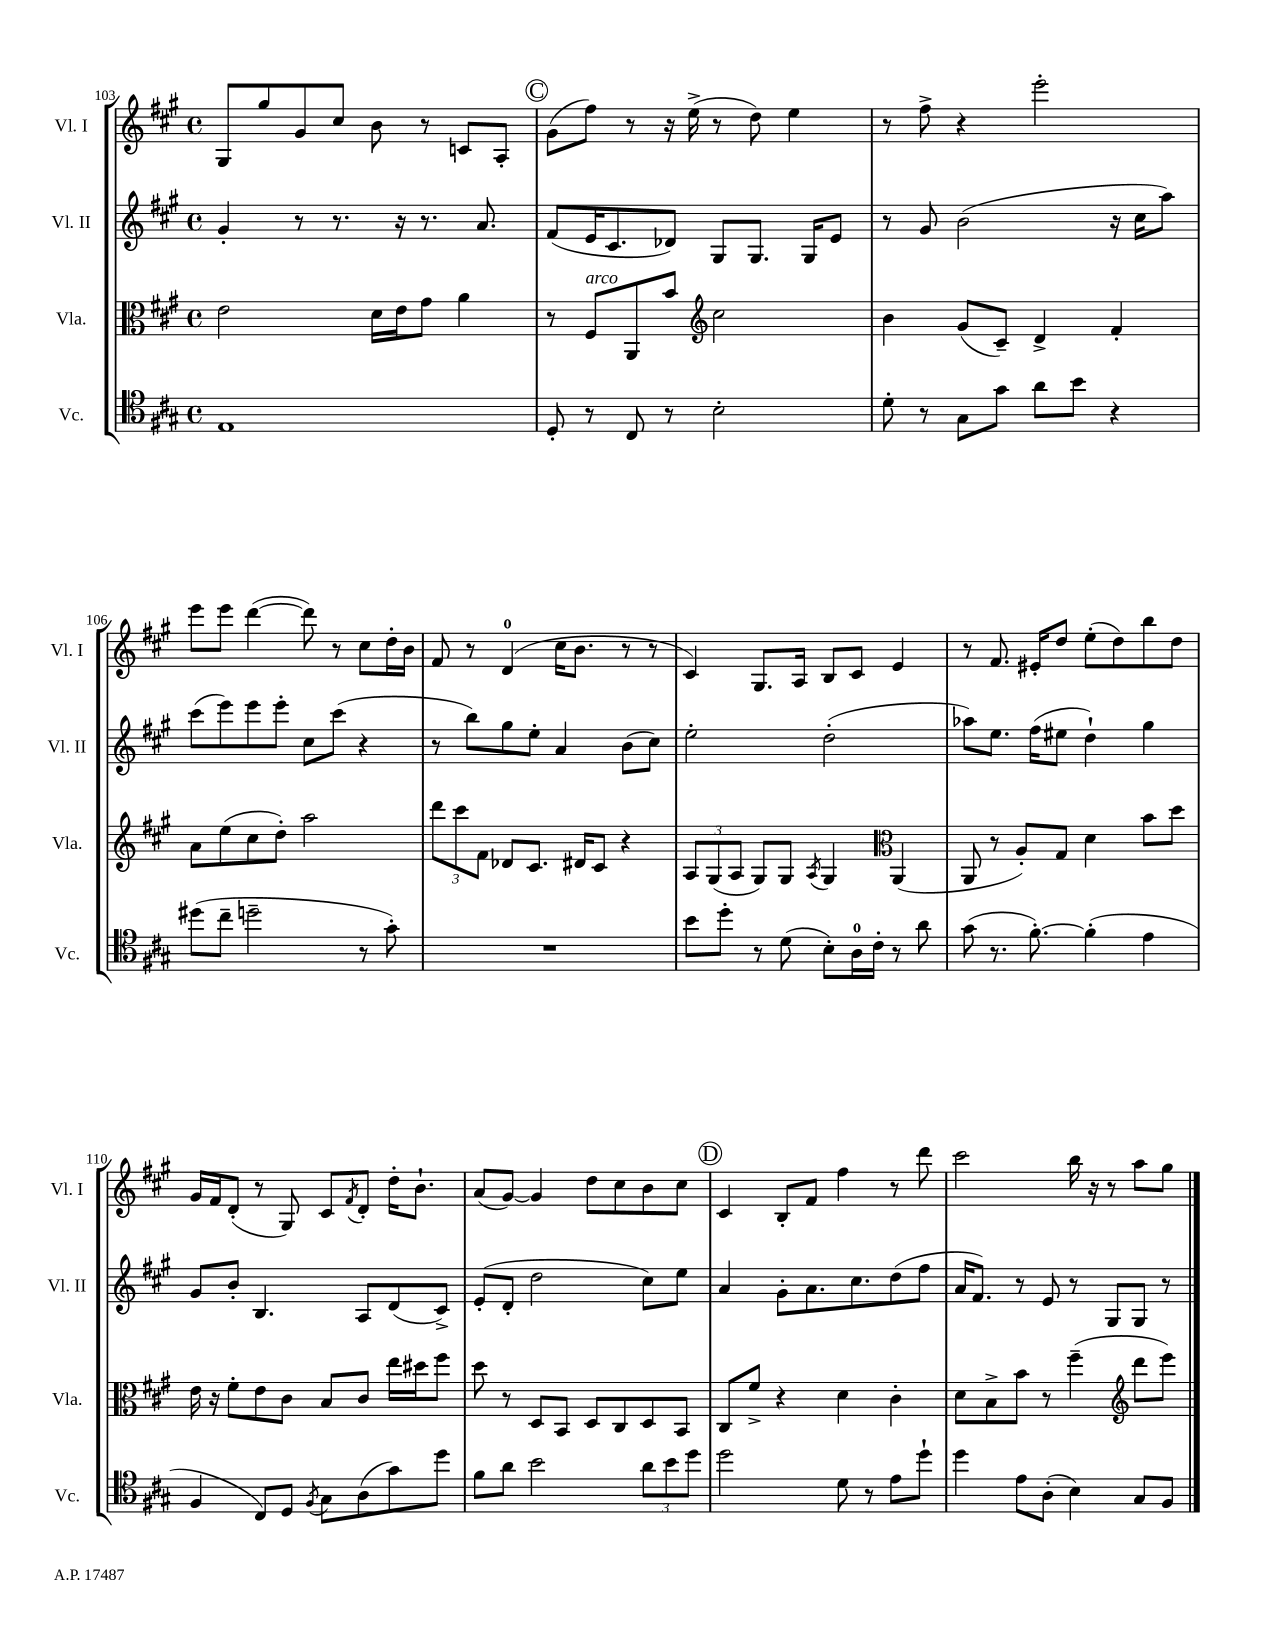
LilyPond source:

<<
\new StaffGroup <<
\new Staff = "s0" \with { instrumentName = "Vl. I" shortInstrumentName = "Vl. I" } {
    \clef treble \key a \major \defaultTimeSignature \time 4/4
    gis8 gis''8 gis'8 cis''8 b'8 r8 c'8 a8-. |
    \mark \markup { \circle "C" } gis'8( fis''8) r8 r16 e''16->( r8 d''8) e''4 |
    r8 fis''8-> r4 e'''2-. |
    e'''8 e'''8 d'''4~( d'''8) r8 cis''8 d''16-. b'16 |
    fis'8 r8 d'4-0( cis''16 b'8. r8 r8 |
    cis'4) gis8. a16 b8 cis'8 e'4 |
    r8 fis'8. eis'16-. d''8 e''8-.( d''8) b''8 d''8 |
    gis'16 fis'16 d'8-.( r8 gis8) cis'8 \acciaccatura { fis'8 } d'8-. d''16-. b'8.-! |
    a'8( gis'8~) gis'4 d''8 cis''8 b'8 cis''8 |
    \mark \markup { \circle "D" } cis'4 b8-. fis'8 fis''4 r8 d'''8 |
    cis'''2 b''16 r16 r8 a''8 gis''8 \bar "|." |
}
\new Staff = "s1" \with { instrumentName = "Vl. II" shortInstrumentName = "Vl. II" } {
    \clef treble \key a \major \defaultTimeSignature \time 4/4
    gis'4-. r8 r8. r16 r8. a'8. |
    \mark \markup { \circle "C" } fis'8( e'16 cis'8. des'8) gis8 gis8. gis16 e'8 |
    r8 gis'8 b'2( r16 cis''16 a''8) |
    cis'''8( e'''8) e'''8 e'''8-. cis''8 cis'''8( r4 |
    r8 b''8) gis''8 e''8-. a'4 b'8( cis''8) |
    e''2-. d''2-.( |
    aes''8) e''8. fis''16( eis''8 d''4-!) gis''4 |
    gis'8 b'8-. b4. a8 d'8( cis'8->) |
    e'8-.( d'8-. d''2 cis''8) e''8 |
    \mark \markup { \circle "D" } a'4 gis'8-. a'8. cis''8. d''8( fis''8 |
    a'16 fis'8.) r8 e'8 r8 gis8 gis8 r8 \bar "|." |
}
\new Staff = "s2" \with { instrumentName = "Vla." shortInstrumentName = "Vla." } {
    \clef alto \key a \major \defaultTimeSignature \time 4/4
    e'2 d'16 e'16 gis'8 a'4 |
    \mark \markup { \circle "C" } r8 fis8^\markup { \italic "arco" } a,8 b'8 \clef treble cis''2 |
    b'4 gis'8( cis'8--) d'4-> fis'4-. |
    a'8 e''8( cis''8 d''8-.) a''2 |
    \tuplet 3/2 { d'''8 cis'''8 fis'8 } des'8 cis'8. dis'16 cis'8 r4 |
    \tuplet 3/2 { a8 gis8( a8 } gis8) gis8 \acciaccatura { a8 } gis4 \clef alto a,4( |
    a,8 r8 a8-.) gis8 d'4 b'8 d''8 |
    e'16 r16 fis'8-. e'8 cis'8 b8 cis'8 e''16 dis''16 fis''8 |
    d''8 r8 d8 b,8 d8 cis8 d8 b,8 |
    \mark \markup { \circle "D" } cis8 fis'8-> r4 d'4 cis'4-. |
    d'8 b8-> b'8 r8 fis''4--( \clef treble d'''8 e'''8) \bar "|." |
}
\new Staff = "s3" \with { instrumentName = "Vc." shortInstrumentName = "Vc." } {
    \clef tenor \key a \major \defaultTimeSignature \time 4/4
    e1 |
    \mark \markup { \circle "C" } d8-. r8 cis8 r8 b2-. |
    d'8-. r8 gis8 gis'8 a'8 b'8 r4 |
    dis''8( cis''8-- d''2-- r8 gis'8-.) |
    R1 |
    b'8 d''8-. r8 d'8( b8-.) a16-0 cis'16-. r8 a'8 |
    gis'8( r8. fis'8.~-.) fis'4-.( e'4 |
    fis4 cis8) d8 \acciaccatura { fis8 } gis8 a8( gis'8) d''8 |
    fis'8 a'8 b'2 \tuplet 3/2 { a'8 b'8 d''8 } |
    \mark \markup { \circle "D" } d''2 d'8 r8 e'8 d''8-! |
    d''4 e'8 a8-.( b4) gis8 fis8 \bar "|." |
}
>>
>>
\layout { \context { \Score currentBarNumber = #103 } }
